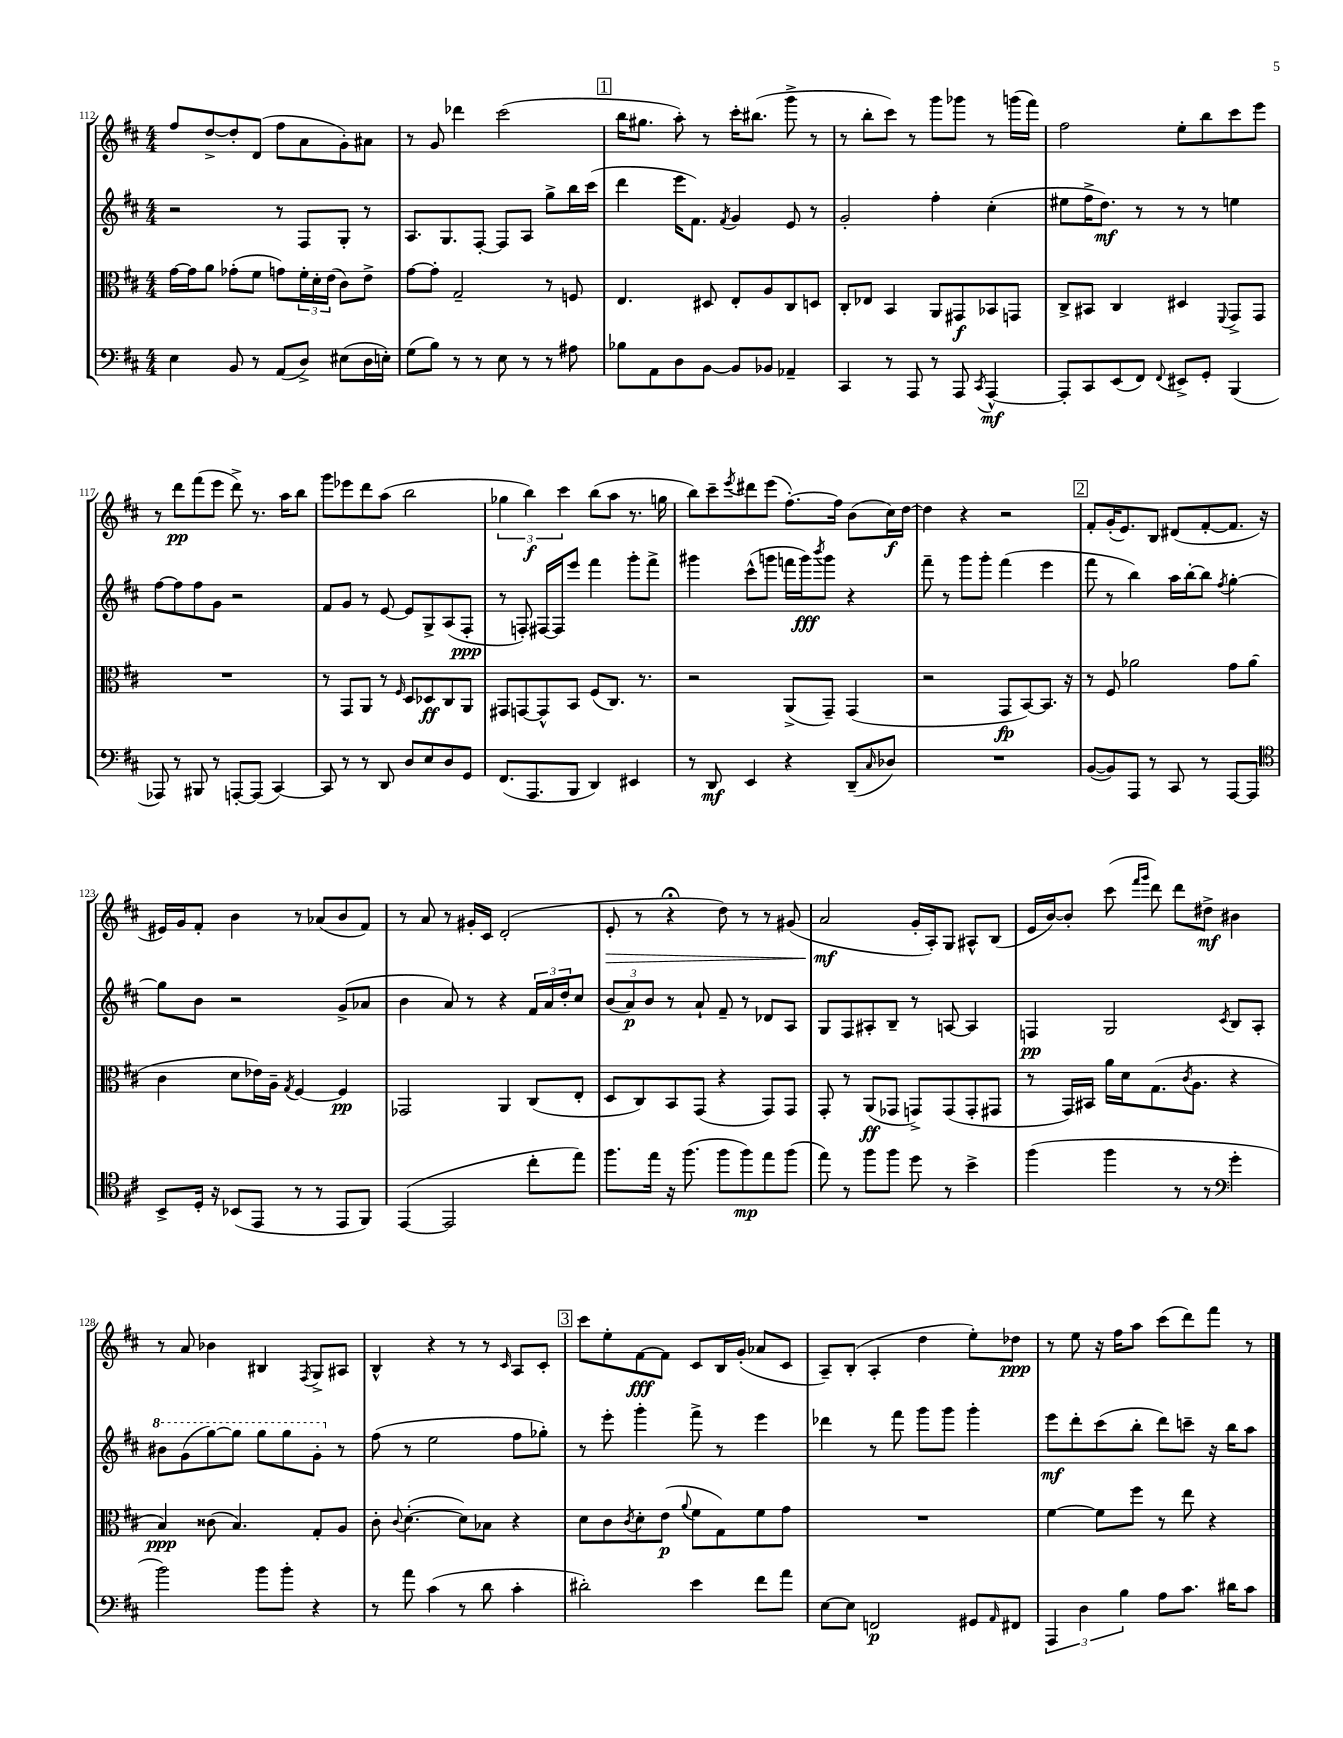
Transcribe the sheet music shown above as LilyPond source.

<<
\new StaffGroup <<
\new Staff = "s0" {
    \clef treble \key d \major \numericTimeSignature \time 4/4
    fis''8 d''8~-> d''8-. d'8( fis''8 a'8 g'8-.) ais'8 |
    r8 g'8 des'''4 cis'''2( |
    \mark \markup { \box "1" } b''16 gis''8. a''8-.) r8 cis'''16-. bis''8.( g'''8-> r8 |
    r8 b''8-. cis'''8) r8 g'''8 ges'''8 r8 g'''16( fis'''16) |
    fis''2 e''8-. b''8 cis'''8 e'''8 |
    r8 d'''8\pp fis'''8( e'''8 d'''8->) r8. a''16 b''8 |
    g'''8 ees'''8 d'''8 a''8( b''2 |
    \tuplet 3/2 { ges''4 b''4\f) cis'''4 } b''8( a''8 r8. g''16 |
    b''8) cis'''8-- \acciaccatura { e'''8 } dis'''8 e'''8( fis''8.~-.) fis''16 b'8( cis''16\f) d''16~ |
    d''4 r4 r2 |
    \mark \markup { \box "2" } fis'8-. g'16-.( e'8.) b8 dis'8( fis'8~-. fis'8. r16 |
    eis'16) g'16 fis'8-. b'4 r8 aes'8( b'8 fis'8) |
    r8 a'8 r8 gis'16-. cis'16 d'2-.( |
    e'8-.\> r8 r4\fermata d''8) r8 r8 gis'8( |
    a'2\mf\! g'16-. a16-.) g8 ais8-^ b8( |
    e'16 b'16~) b'8-. cis'''8( \grace { fis'''16 g'''16 } d'''8) d'''8 dis''8->\mf bis'4 |
    r8 a'8 bes'4 bis4 \acciaccatura { fis8 } g8-> ais8 |
    b4-^ r4 r8 r8 \grace { cis'16 } a8 cis'8-. |
    \mark \markup { \box "3" } cis'''8 e''8-. fis'8~\fff fis'8 cis'8 b16 g'16-.( aes'8 cis'8 |
    a8--) b8-.( a4-. d''4 e''8-.) des''8\ppp |
    r8 e''8 r16 fis''16 a''8 cis'''8( d'''8) fis'''8 r8 \bar "|." |
}
\new Staff = "s1" {
    \clef treble \key d \major \numericTimeSignature \time 4/4
    r2 r8 fis8 g8-. r8 |
    a8. g8. fis8~-. fis8 a8 g''8-> b''16 cis'''16( |
    \mark \markup { \box "1" } d'''4 e'''16 fis'8.) \acciaccatura { fis'8 } g'4 e'8 r8 |
    g'2-. fis''4-. cis''4-.( |
    eis''8 fis''16-> d''8.\mf) r8 r8 r8 e''4 |
    fis''8~ fis''8 fis''8 g'8 r2 |
    fis'8 g'8 r8 e'8~ e'8 g8-> a8( fis8-.\ppp |
    r8 f8-.) fis16~ fis16 e'''8 fis'''4 g'''8-. fis'''8-> |
    gis'''4 cis'''8-^( g'''8 f'''16 g'''16\fff) \acciaccatura { b'''8 } g'''8 r4 |
    fis'''8-- r8 g'''8 g'''8-. fis'''4( e'''4 |
    \mark \markup { \box "2" } fis'''8 r8 b''4) a''16 b''16~-. b''8 \acciaccatura { fis''8 } g''4~-. |
    g''8 b'8 r2 g'8->( aes'8 |
    b'4 a'8) r8 r4 \tuplet 3/2 { fis'16 a'16 d''16-. } cis''8 |
    \tuplet 3/2 { b'8( a'8\p) b'8 } r8 a'8-! fis'8-- r8 des'8 a8 |
    g8 fis8 ais8-. b8-- r8 a8~ a4 |
    f4\pp g2 \acciaccatura { cis'8 } b8 a8-. |
    \ottava #1 bis''8 g''8( g'''8~) g'''8 g'''8 g'''8 g''8-. \ottava #0 r8 |
    fis''8( r8 e''2 fis''8 ges''8-.) |
    \mark \markup { \box "3" } r8 e'''8-. g'''4-. fis'''8-> r8 e'''4 |
    des'''4 r8 fis'''8 g'''8 g'''8 g'''4-. |
    e'''8\mf d'''8-. cis'''8( b''8-. d'''8) c'''8-- r16 b''16 a''8 \bar "|." |
}
\new Staff = "s2" {
    \clef alto \key d \major \numericTimeSignature \time 4/4
    g'16~ g'16 a'8 ges'8-.( fis'8 g'8) \tuplet 3/2 { fis'16-. d'16-. e'16( } cis'8) e'8-> |
    g'8~ g'8-. g2-- r8 f8 |
    \mark \markup { \box "1" } e4. dis8 e8-. a8 cis8 d8 |
    cis8-. ees8 b,4 a,8 gis,8\f bes,8 g,8 |
    cis8-> bis,8 cis4 dis4 \appoggiatura { fis,8 } g,8-> g,8 |
    R1 |
    r8 g,8 a,8 r8 \grace { fis16 } d8 des8\ff cis8 a,8 |
    gis,8 g,8~ g,8-^ b,8 fis8( cis8.) r8. |
    r2 a,8->( g,8--) g,4( |
    r2 g,8\fp b,8~) b,8. r16 |
    \mark \markup { \box "2" } r8 fis8 aes'2 g'8 aes'8( |
    cis'4 d'8 ees'16) a16-- \acciaccatura { g8 } fis4~ fis4\pp |
    ges,2 a,4 cis8( e8-. |
    d8 cis8) b,8 g,8( r4 g,8) g,8 |
    g,8-. r8 a,8\ff( ges,8 g,8->) g,8( g,8-. gis,8 |
    r8 g,16) bis,16 a'16 d'16 g8.( \acciaccatura { cis'8 } a8. r4 |
    b4\ppp) cisis'8( b4.) g8-. a8 |
    cis'8-. \appoggiatura { cis'8 } d'4.~-.( d'8) bes8 r4 |
    \mark \markup { \box "3" } d'8 cis'8 \acciaccatura { cis'8 } d'8-. e'8\p( \appoggiatura { a'8 } fis'8 g8) fis'8 g'8 |
    R1 |
    fis'4~ fis'8 fis''8 r8 e''8 r4 \bar "|." |
}
\new Staff = "s3" {
    \clef bass \key d \major \numericTimeSignature \time 4/4
    e4 b,8 r8 a,8( d8->) eis8( d16 e16-.) |
    g8( b8) r8 r8 e8 r8 r8 ais8 |
    \mark \markup { \box "1" } bes8 a,8 d8 b,8~ b,8 bes,8 aes,4-- |
    cis,4 r8 a,,8 r8 a,,8 \acciaccatura { cis,8 } a,,4~-^\mf |
    a,,8-. cis,8 e,8( fis,8) \appoggiatura { fis,8 } eis,8-> g,8-. b,,4( |
    aes,,8) r8 bis,,8 r8 a,,8~-. a,,8( cis,4~) |
    cis,8 r8 r8 d,8 d8 e8 d8 g,8 |
    fis,8.( a,,8. b,,8 d,4) eis,4 |
    r8 d,8\mf e,4 r4 d,8--( \grace { cis16 } des8) |
    R1 |
    \mark \markup { \box "2" } b,8~( b,8) a,,8 r8 cis,8 r8 a,,8~ a,,8 |
    \clef tenor b,8-> d16-. r16 bes,8( e,8 r8 r8 e,8 fis,8) |
    e,4~( e,2 cis''8-. e''8) |
    fis''8. e''16 r16 fis''8.( fis''8 fis''8\mp) e''8 fis''8( |
    e''8) r8 fis''8 fis''8 d''8 r8 b'4-> |
    fis''4( fis''4 r8 r8 \clef bass g'4-. |
    b'2) b'8 b'8-. r4 |
    r8 a'8 cis'4( r8 d'8 cis'4-. |
    \mark \markup { \box "3" } dis'2-.) e'4 fis'8 a'8 |
    e8~ e8 f,2\p gis,8 \grace { a,16 } fis,8 |
    \tuplet 3/2 { a,,4 d4 b4 } a8 cis'8. dis'16 cis'8 \bar "|." |
}
>>
>>
\layout { \context { \Score currentBarNumber = #112 } }
